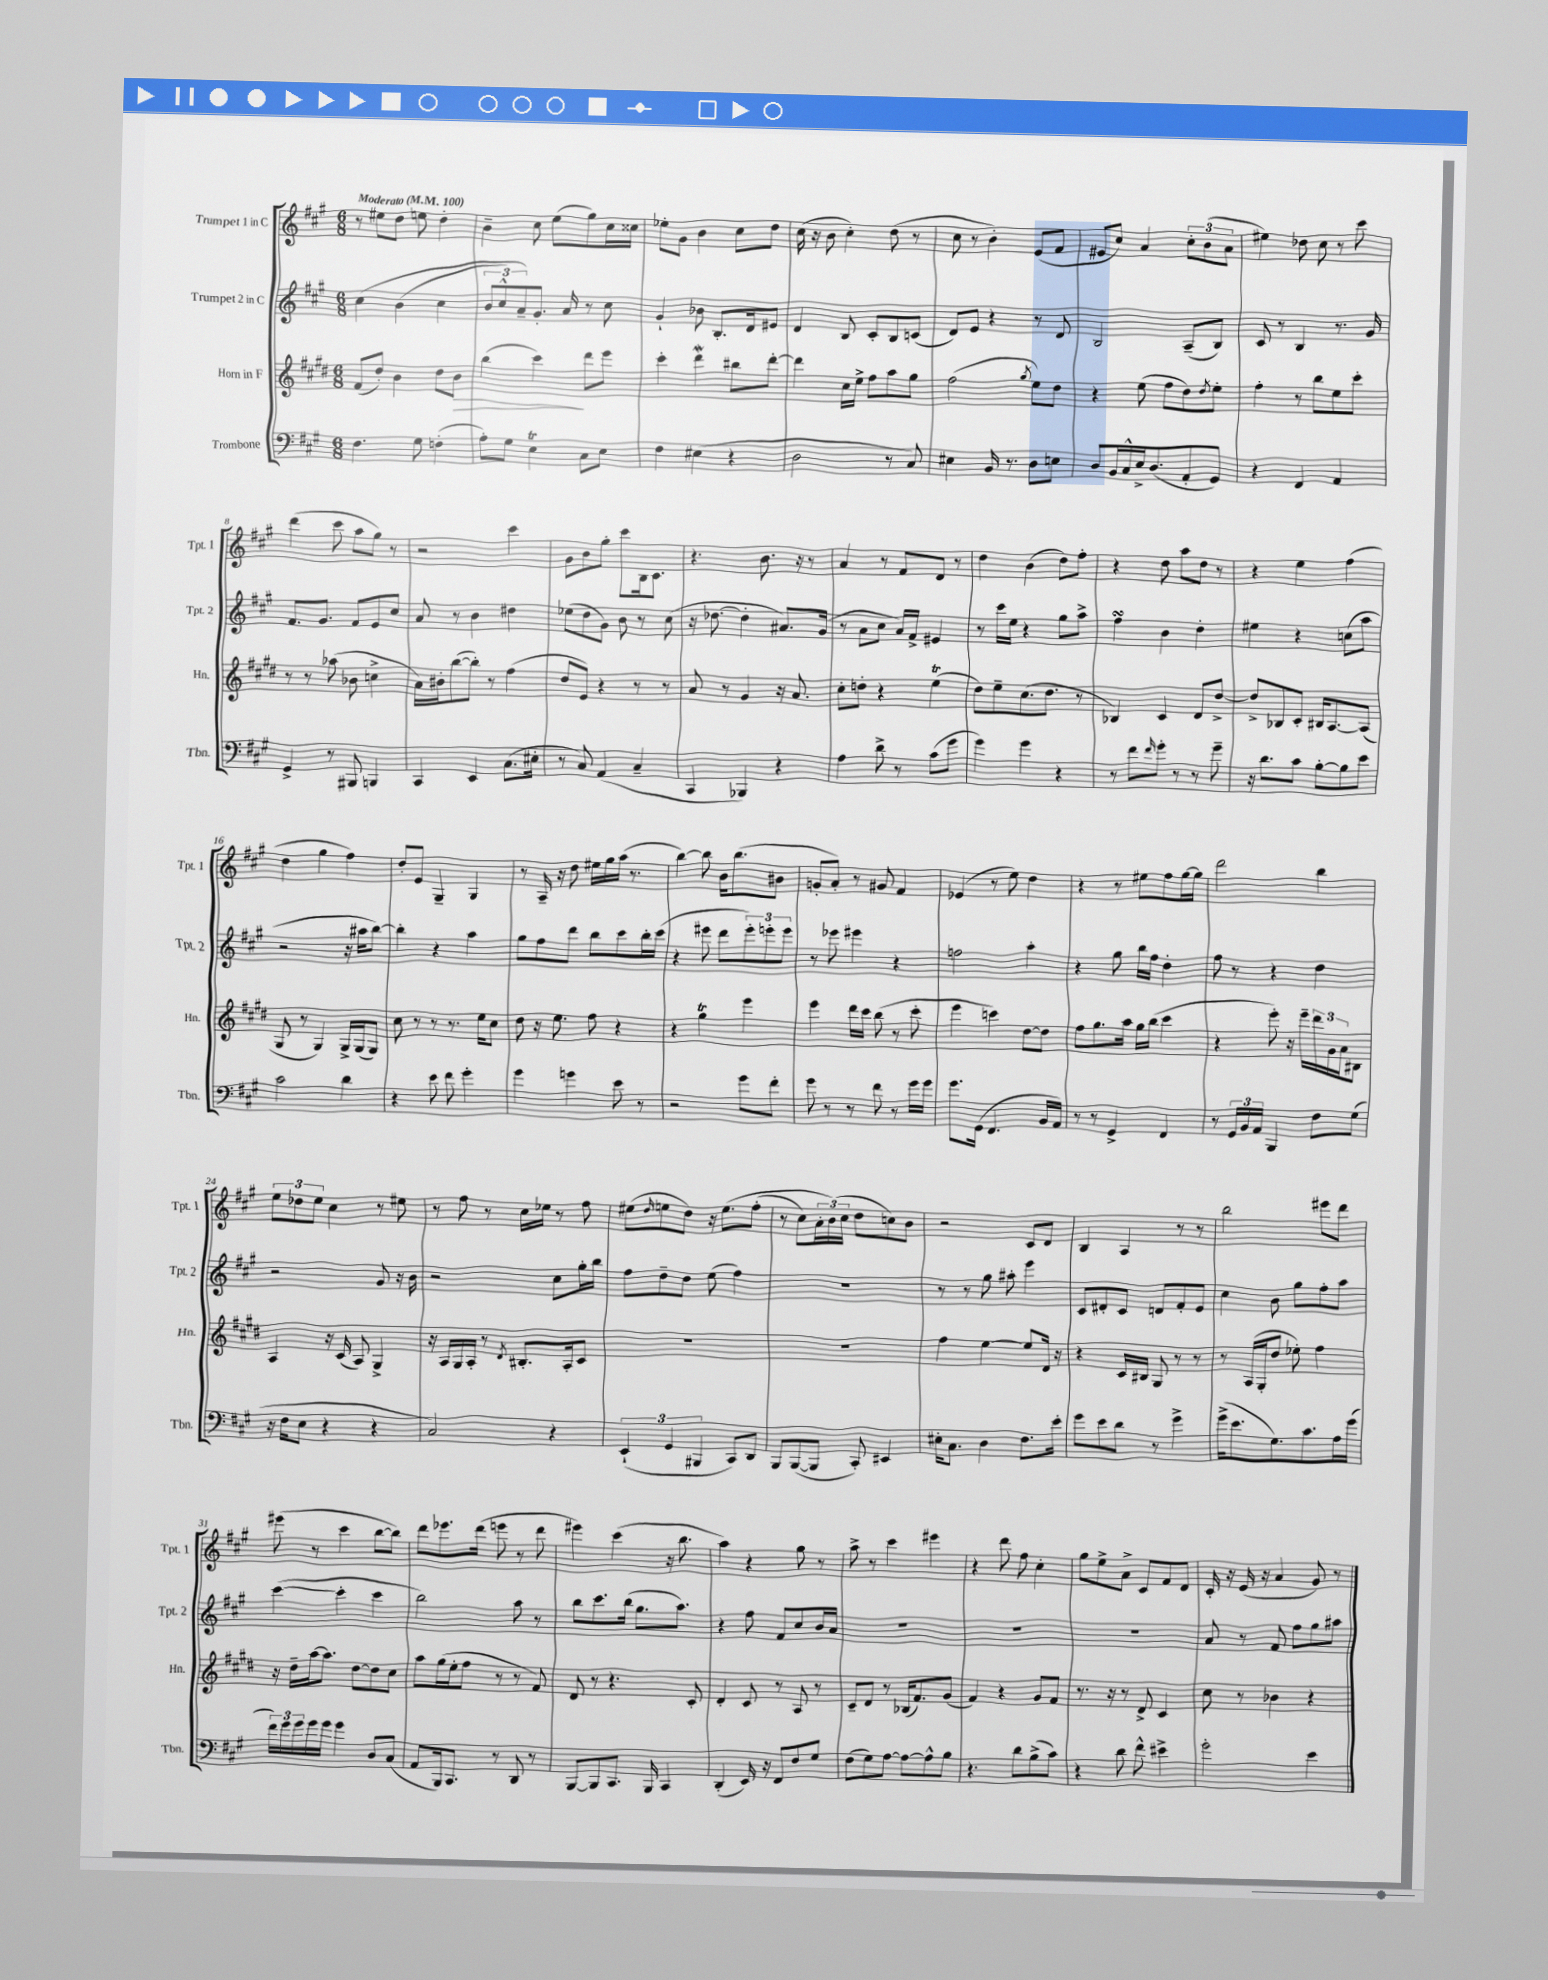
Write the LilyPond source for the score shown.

<<
\new StaffGroup <<
\new Staff = "s0" \with { instrumentName = "Trumpet 1 in C" shortInstrumentName = "Tpt. 1" } {
    \clef treble \key a \major \numericTimeSignature \time 6/8 \tempo "Moderato" 4 = 100
    r8 eis''8 d''8 e''8 d''4-. |
    b'4-- cis''8 e''8( gis''8) cis''16 cisis''16 |
    ees''8-. gis'8 b'4 cis''8 d''8 |
    cis''16( r16 b'8 cis''4-.) d''8( r8 |
    cis''8 r8 b'4-.) e'8( fis'8 |
    eis'8 cis''8) a'4 \tuplet 3/2 { cis''8-. b'8( a'8 } |
    eis''4) des''8 cis''8 r8 cis'''8 |
    d'''4( cis'''8 a''8 gis''8) r8 |
    r2 cis'''4 |
    gis'8 b'8 gis''8-. cis'''8 b16 cis'8. |
    r4. b'8. r16 r8 |
    a'4 r8 fis'8 d'8 r8 |
    d''4 b'4( d''8) fis''8-. |
    r4 d''8 a''8 d''8 r8 |
    r4 e''4 fis''4( |
    d''4 gis''4 fis''4) |
    d''8-. e'8 gis4-- gis4 |
    r8 a16-- r16 d''8 eis''16 gis''16 a''16( r8. |
    b''4~) b''8 b'16 b''8.( bis'8 |
    g'8-. a'8-.) r8 gis'8 fis'4 |
    ees'4( r8 e''8) d''4 |
    r4 r8 eis''8 fis''8 gis''16~ gis''16 |
    d'''2 b''4 |
    \tuplet 3/2 { e''8 des''8 e''8 } cis''4 r8 eis''8 |
    r8 fis''8 r8 cis''16 ees''16 r8 fis''8 |
    eis''8( \grace { d''16 } e''8 d''8) r16 e''8.\( fis''8-.( |
    r8 cis''8) \tuplet 3/2 { a'16-. b'16(\) cis''16 } d''8 c''8) b'8 |
    r2 cis'8 d'8 |
    b4 a4 r8 r8 |
    b''2 eis'''8 d'''8 |
    eis'''8( r8 cis'''4 b''8~ b''8) |
    d'''8 ees'''8. d'''16( e'''8 r8 d'''8 |
    eis'''4) cis'''4( r16 b''8. |
    a''4) r4 gis''8 r8 |
    a''8-> r8 cis'''4 eis'''4 |
    r4 d'''8 fis''8 cis''4-. |
    gis''8 e''8-> a'8-> cis'8 fis'8 d'8 |
    cis'16-. r16 e'16( r16 a'4 gis'8) r8 \bar "|." |
}
\new Staff = "s1" \with { instrumentName = "Trumpet 2 in C" shortInstrumentName = "Tpt. 2" } {
    \clef treble \key a \major \numericTimeSignature \time 6/8
    cis''4\( b'4( cis''4 |
    \tuplet 3/2 { b'8 cis''8-^) a'8--\) } gis'8.-. a'16 r8 cis''8 |
    gis'4-! bes'8 b8.-. d'16 eis'8 |
    d'4 b8 cis'8-. b8 c'8( |
    d'8) e'8 r4 r8 d'8 |
    b2 a8--( b8) |
    cis'8 r8 b4 r8. gis'16 |
    fis'8. gis'8. fis'8 e'8 cis''8 |
    a'8 r8 b'4 dis''4 |
    ees''8( d''8 gis'8) b'8 r8 cis''8( |
    r16 des''8.~ des''4-. ais'8.) gis'16( |
    r8 a'8 cis''8 a'16) fis'16-> eis'4 |
    r8 cis'''16 e''16 r4 gis''8 a''8-> |
    fis''4\turn b'4 d''4-. |
    eis''4 r4 c''8( a''8 |
    r2 r16 ais''16 b''8~) |
    b''4-. r4 a''4 |
    gis''8 fis''8 d'''8 b''8 cis'''8 b''16-. cis'''16( |
    r4 eis'''8 d'''8 \tuplet 3/2 { eis'''8-.) e'''8-. e'''8 } |
    r8 ees'''8 eis'''4 r4 |
    f''2 a''4-. |
    r4 gis''8 b''16 fis''16 d''4-. |
    fis''8 r8 r4 d''4 |
    r2 gis'8 r16 b'16 |
    r2 cis''8 gis''16-. b''16 |
    fis''8 d''8-- d''8 e''8( fis''4) |
    R2. |
    r8 r8 gis''8 ais''8-. e'''4 |
    cis'8 dis'8-. cis'8 d'8 fis'8-. e'8 |
    cis''4 b'8 gis''8 fis''8-. a''8 |
    cis'''4~( cis'''4-. cis'''4 |
    b''2) a''8 r8 |
    b''8 cis'''8. b''16( gis''8. a''8.) |
    r4 fis''8 fis'8 cis''8 b'16 a'16 |
    R2. |
    R2. |
    R2. |
    a'8 r8 fis'8 fis''8 gis''8 ais''8 \bar "|." |
}
\new Staff = "s2" \with { instrumentName = "Horn in F" shortInstrumentName = "Hn." } {
    \clef treble \key e \major \numericTimeSignature \time 6/8
    fis'8( dis''8-.) b'4 dis''8 b'8\> |
    b''4( cis'''4\!) dis'''8 e'''8 |
    cis'''4-. dis'''4\mordent bis''8 dis'''8~-. |
    dis'''4 cis''16 e''16-> fis''8 a''8 gis''8 |
    fis''2( \acciaccatura { gis''8 } e''8) dis''8 |
    r4 e''8( fis''8 dis''8) \acciaccatura { dis''8 } e''8-. |
    fis''4-. r8 b''8 e''8 cis'''8-. |
    r8 r8 aes''8( bes'8 c''4-> |
    a'16) bis'16-. b''8~( b''8-.) r8 fis''4( |
    dis''8 e'8) r4 r8 r8 |
    a'8 r8 gis'4 r16 a'8. |
    cis''8-. d''8-. r4 e''4\trill( |
    dis''8) e''8-- cis''8.( dis''8. r8 |
    bes4) cis'4 dis'8 dis''8~-> |
    dis''8-> bes8 cis'8-. bis16 a8.~ a8( |
    gis8 r8 gis4) gis16-> gis16( gis8) |
    cis''8 r8 r8 r8. e''16 cis''8 |
    dis''8 r16 e''8. fis''8 r4 |
    r4 gis''4\trill e'''4 |
    e'''4 dis'''16 cis'''16 b''8( r8 cis'''8-. |
    e'''4 c'''4) dis''8~ dis''8 |
    fis''8 gis''8. a''16 gis''16 b''16( cis'''4 |
    r4 e'''8-.) r16 e'''16-- \tuplet 3/2 { dis'''16 gis'16 a'16 } bis8 |
    a4 r16 cis'16( a8) gis4-> |
    r16 a16 gis16 a16-. r8 \acciaccatura { dis'8 } bis8.-. a16-. cis'8 |
    R2. |
    R2. |
    fis''4 e''4~ e''8 dis'16 r16 |
    r4 cis'16 bis16 gis8 r8 r8 |
    r8 a16( gis16-. dis''8 ees''8-.) fis''4 |
    r16 dis''16-- a''16~ a''8. dis''8~ dis''8 cis''8 |
    a''8 gis''16( e''16-. fis''8 r8 r8 fis'8) |
    dis'8 r8 r4. cis'8-. |
    dis'4-. cis'8 r8 a8 r8 |
    cis'8-- dis'8 r8 bes16( fis'8.) gis'8( |
    fis'4) r4 gis'8 fis'8 |
    r8. r16 r8 dis'8-> cis'4 |
    cis''8 r8 bes'4 r4 \bar "|." |
}
\new Staff = "s3" \with { instrumentName = "Trombone" shortInstrumentName = "Tbn." } {
    \clef bass \key a \major \numericTimeSignature \time 6/8
    fis4. gis8 f4-.( |
    a8-.) gis8 e4\trill cis8 e8 |
    fis4 eis4( r4 |
    d2 r8 cis8) |
    eis4 b,16 r8. d8 e8 |
    d8 b,16 cis16-^ e16-> d8.( a,8-. gis,8) |
    r4 fis,4 a,4 |
    gis,4-> r8 bis,,8 b,,4 |
    cis,4 e,4 cis8.( eis16-. |
    r8 cis8) a,4( cis4-- |
    cis,4 bes,,4) r4 |
    a4 d'8-> r8 cis'8( gis'8 |
    gis'4) gis'4 r4 |
    r8 fis'8 \grace { fis'16 } gis'8-. r8 r8 gis'8-- |
    r16 d'8. cis'8 b8~-. b8 e'8 |
    cis'2 d'4 |
    r4 e'8 fis'8 gis'4-. |
    gis'4 g'4 e'8 r8 |
    r2 gis'8 fis'8-. |
    gis'8 r8 r8 fis'8 r8 gis'16 gis'16 |
    gis'8. gis,16( fis,4. b,16 a,16) |
    r8 r8 gis,4-> fis,4 |
    r8 \tuplet 3/2 { gis,16 b,16 a,16 } b,,4 fis8 gis8( |
    r16 fis16 e8 r4 r4 |
    cis2) r4 |
    \tuplet 3/2 { e,4-!( gis,4 bis,,4 } cis,8) d,8 |
    b,,8 b,,8~( b,,8 cis,8-.) eis,4 |
    eis16-. cis8. d4 fis8. e'16-. |
    gis'8 e'8 d'8 r8 gis'4-> |
    gis'16->( e'8. gis8.) cis'8. a16 gis'16( |
    \tuplet 3/2 { fis'16) gis'16 gis'16 } gis'16 gis'16 gis'4 d8 cis8( |
    a,8 b,,16) cis,8. r8 d,8 r8 |
    b,,8~ b,,8 cis,8. b,,16 cis,4 |
    d,4-.( e,16) r16 fis,8 fis8 gis8 |
    fis8( gis8) a8~ a8~ a8-^ b8 |
    r4. d'8 b8->( cis'8) |
    r4 d'8 fis'8-^ eis'4-> |
    gis'2-. e'4 \bar "|." |
}
>>
>>
